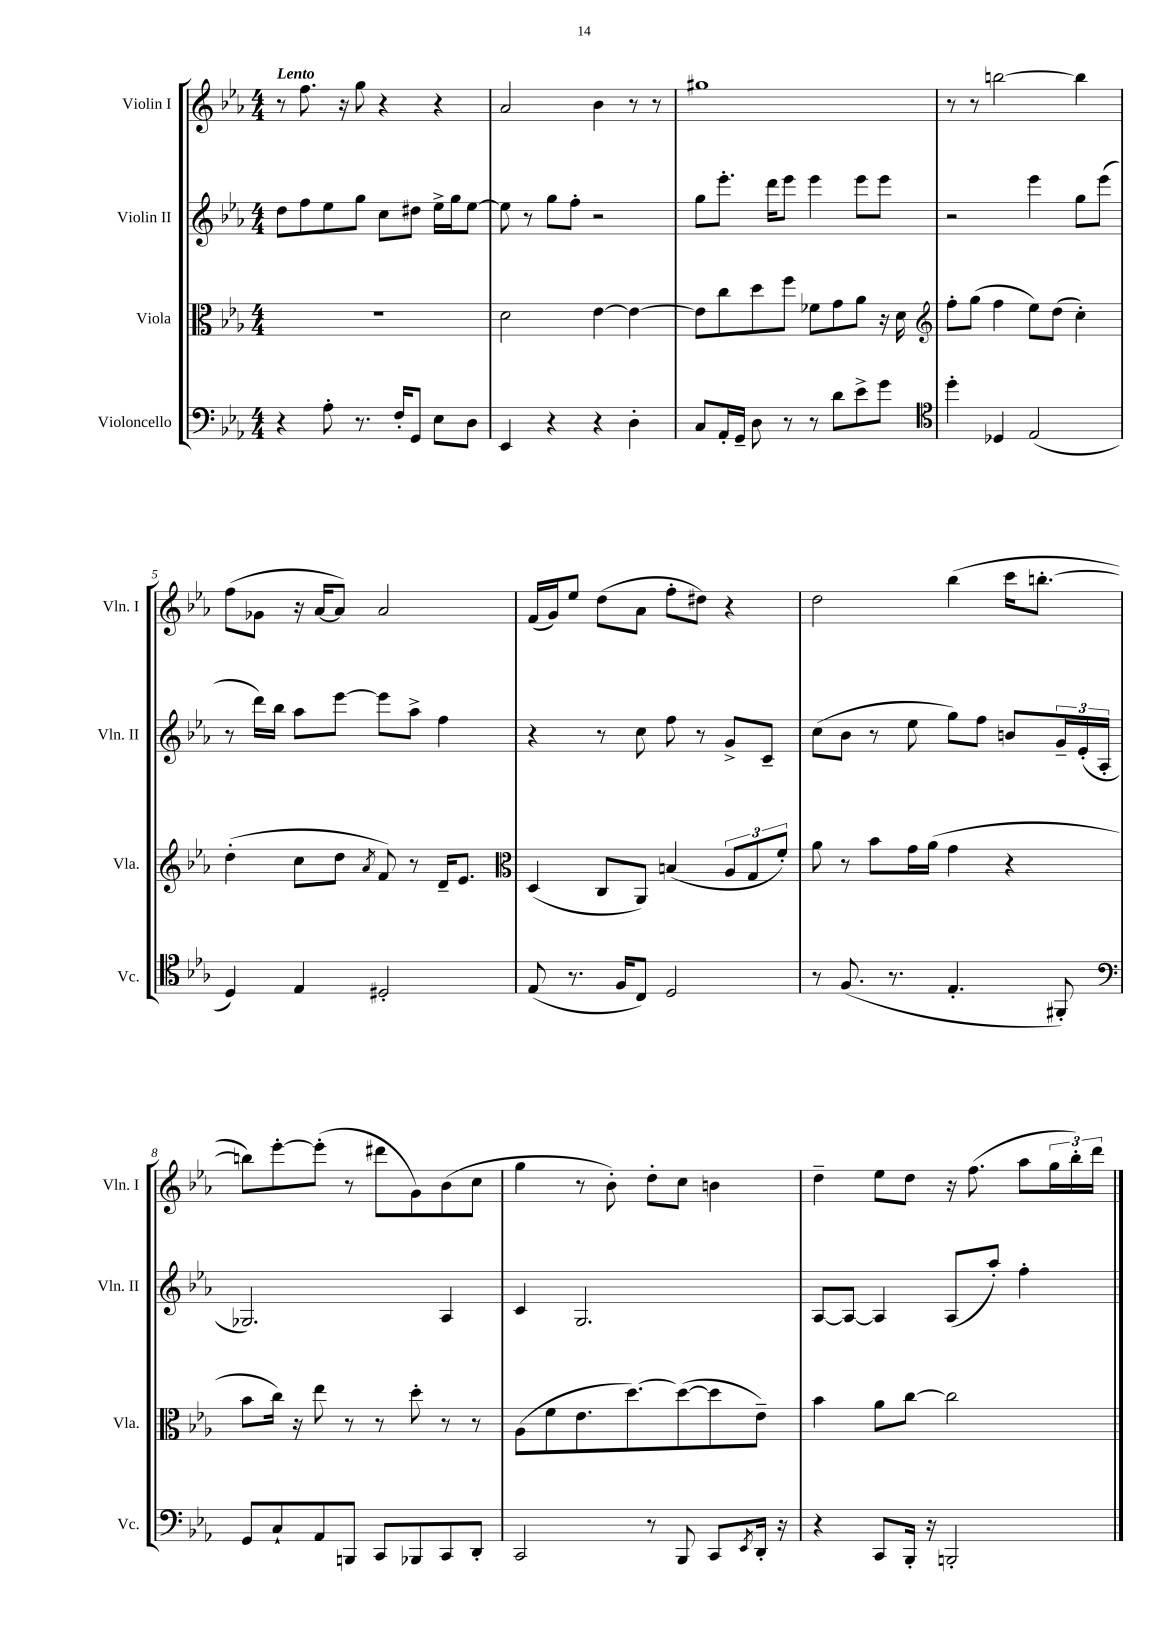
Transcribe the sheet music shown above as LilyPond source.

<<
\new StaffGroup <<
\new Staff = "s0" \with { instrumentName = "Violin I" shortInstrumentName = "Vln. I" } {
    \clef treble \key ees \major \numericTimeSignature \time 4/4 \tempo "Lento"
    r8 f''8. r16 g''8 r4 r4 |
    aes'2 bes'4 r8 r8 |
    gis''1 |
    r8 r8 b''2~ b''4 |
    f''8( ges'8 r16 aes'16~ aes'8) aes'2 |
    f'16( g'16) ees''8 d''8( aes'8 f''8-. dis''8) r4 |
    d''2 bes''4( c'''16 b''8.~-. |
    b''8) ees'''8~-. ees'''8-.( r8 dis'''8 g'8) bes'8( c''8 |
    g''4 r8 bes'8-.) d''8-. c''8 b'4 |
    d''4-- ees''8 d''8 r16 f''8.( aes''8 \tuplet 3/2 { g''16 bes''16-.) d'''16 } \bar "|." |
}
\new Staff = "s1" \with { instrumentName = "Violin II" shortInstrumentName = "Vln. II" } {
    \clef treble \key ees \major \numericTimeSignature \time 4/4
    d''8 f''8 ees''8 g''8 c''8 dis''8 ees''16-> g''16 ees''8~ |
    ees''8 r8 g''8 f''8-. r2 |
    g''8 ees'''8.-. d'''16 ees'''8 ees'''4 ees'''8 ees'''8 |
    r2 ees'''4 g''8 ees'''8( |
    r8 d'''16) bes''16 aes''8 ees'''8~ ees'''8 aes''8-> f''4 |
    r4 r8 c''8 f''8 r8 g'8-> c'8-- |
    c''8( bes'8 r8 ees''8 g''8) f''8 b'8 \tuplet 3/2 { g'16-- ees'16-.( aes16-. } |
    ges2.) aes4 |
    c'4 g2. |
    aes8~ aes8~ aes4 aes8( aes''8-.) f''4-. \bar "|." |
}
\new Staff = "s2" \with { instrumentName = "Viola" shortInstrumentName = "Vla." } {
    \clef alto \key ees \major \numericTimeSignature \time 4/4
    R1 |
    d'2 ees'4~ ees'4~ |
    ees'8 c''8 d''8 f''8 fes'8 g'8 aes'8 r16 d'16 |
    \clef treble f''8-. g''8( f''4 ees''8) d''8( c''4-.) |
    d''4-.( c''8 d''8 \acciaccatura { aes'8 } f'8) r8 d'16-- ees'8. |
    \clef alto d4( c8 aes,8) b4( \tuplet 3/2 { aes8 g8 f'8-.) } |
    aes'8 r8 bes'8 g'16 aes'16( g'4 r4 |
    bes'8 c''16) r16 ees''8 r8 r8 d''8-. r8 r8 |
    aes8( f'8 ees'8. d''8.~) d''8~( d''8 ees'8--) |
    bes'4 aes'8 c''8~ c''2 \bar "|." |
}
\new Staff = "s3" \with { instrumentName = "Violoncello" shortInstrumentName = "Vc." } {
    \clef bass \key ees \major \numericTimeSignature \time 4/4
    r4 aes8-. r8. f16-. g,8 ees8 d8 |
    ees,4 r4 r4 d4-. |
    c8 aes,16-. g,16-- d8 r8 r8 d'8 ees'8-> g'8 |
    \clef tenor d''4-. des4 ees2( |
    d4) ees4 dis2-. |
    ees8( r8. f16 c8) d2 |
    r8 f8.( r8. ees4.-. fis,8-.) |
    \clef bass g,8 c8-! aes,8 b,,8 c,8 bes,,8 c,8 d,8-. |
    c,2 r8 bes,,8 c,8 \acciaccatura { ees,8 } d,16-. r16 |
    r4 c,8 bes,,16-. r16 b,,2-. \bar "|." |
}
>>
>>
